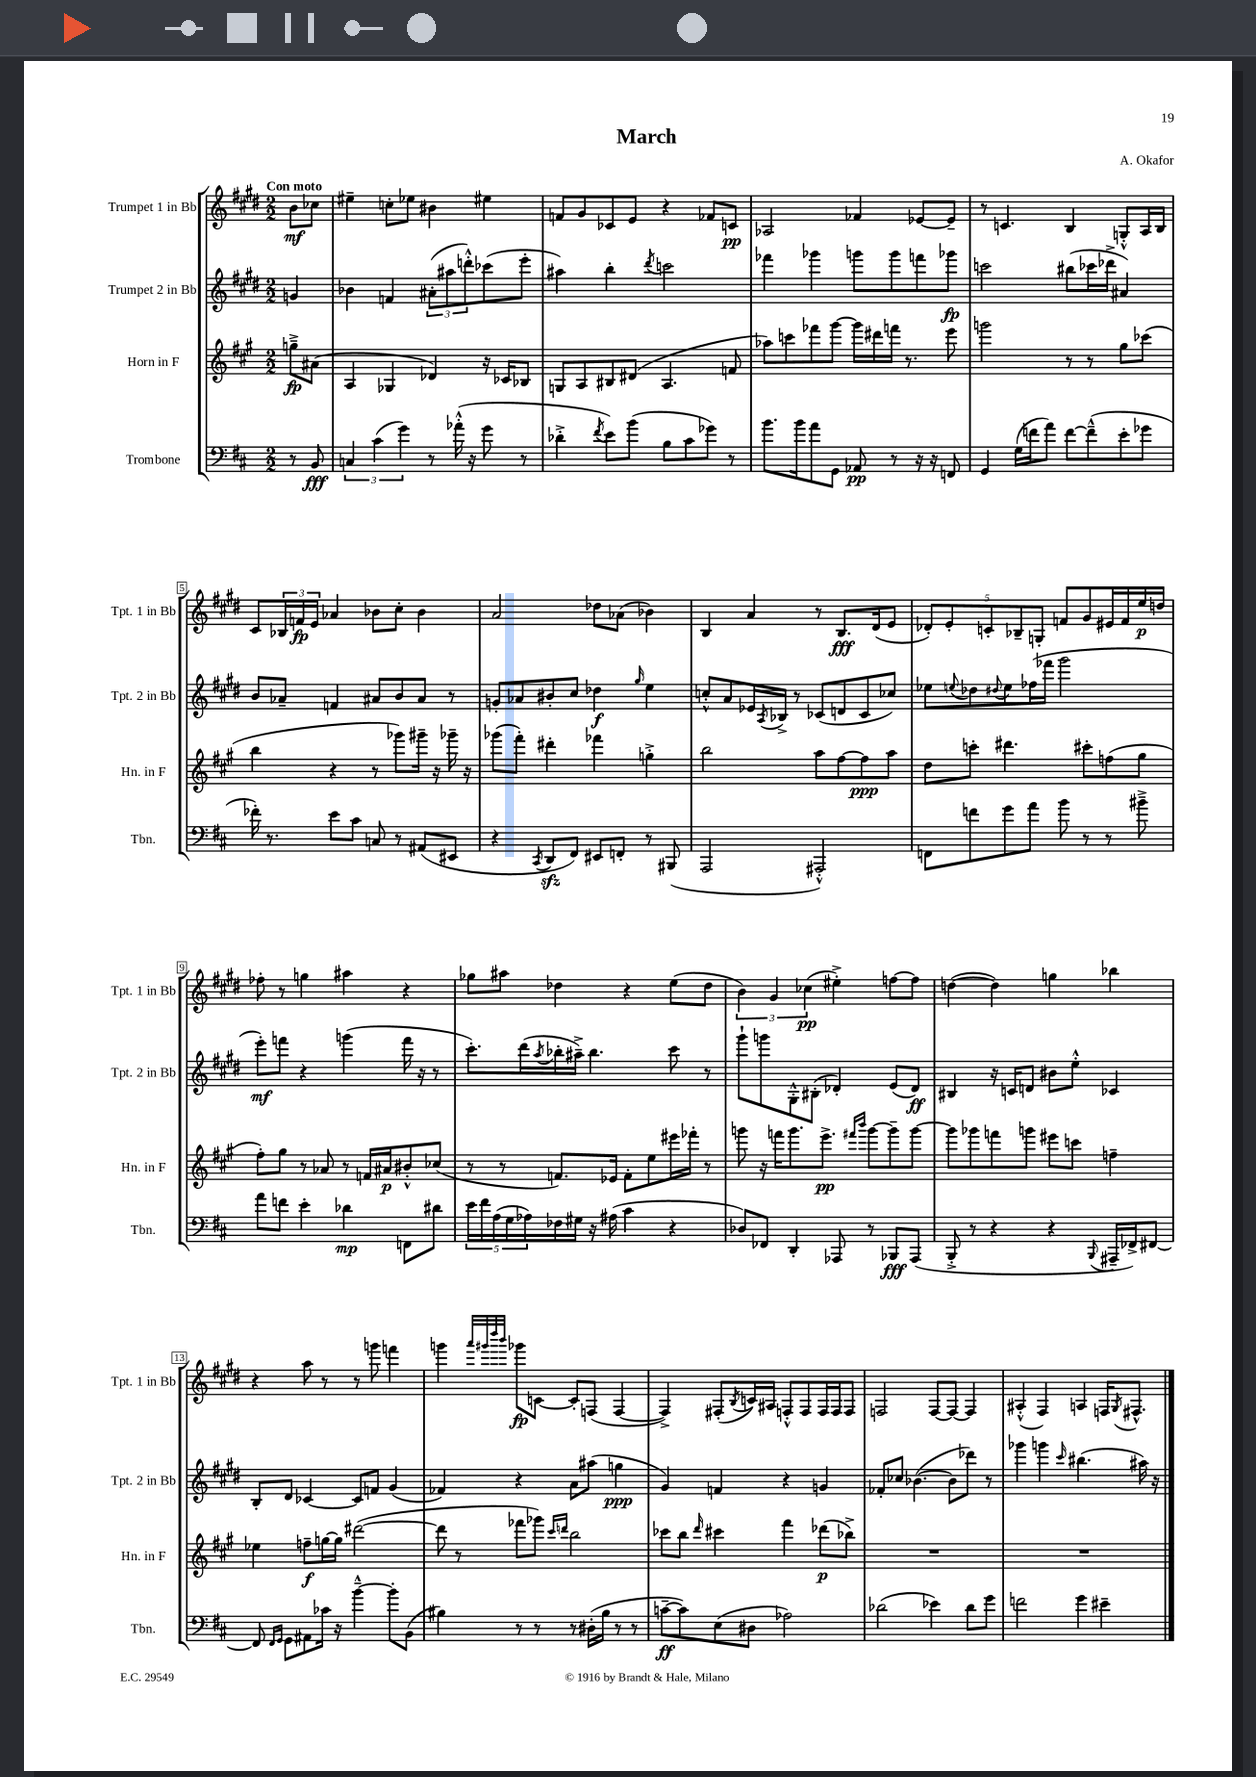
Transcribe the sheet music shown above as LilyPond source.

\header { title = "March" composer = "A. Okafor" }
<<
\new StaffGroup <<
\new Staff = "s0" \with { instrumentName = "Trumpet 1 in Bb" shortInstrumentName = "Tpt. 1 in Bb" } {
    \clef treble \key e \major \numericTimeSignature \time 2/2 \partial 4 \tempo "Con moto"
    b'8\mf ces''8 |
    eis''4-- c''8-. ees''8 bis'4 eis''4 |
    f'8 gis'8 ces'8 e'8 r4 fes'8 c'8\pp |
    aes2 fes'4 ees'8~ ees'8-- |
    r8 c'4. b4 g8-.-^ a16 b16 |
    cis'8 \tuplet 3/2 { bes16 f'16\fp e'16 } aes'4 bes'8 cis''8-. bes'4 |
    a'2 des''8 aes'8( bes'4) |
    b4 a'4 r8 b8.\fff dis'16( e'8 |
    \tuplet 5/4 { des'8-.) e'8-. c'8-. bes8-- g8-. } f'8 gis'8 eis'16 f'16 e''16\p d''16 |
    fes''8-. r8 g''4 ais''4 r4 |
    ges''8 ais''8 des''4 r4 e''8( des''8 |
    \tuplet 3/2 { b'4) gis'4 ces''4\pp( } eis''4-.->) f''8~ f''8 |
    d''4~( d''4) g''4 bes''4 |
    r4 a''8 r8 r8 g'''8 f'''4 |
    g'''4 \grace { a'''32 gis'''32 dis''''32 b'''32 } ges'''8\fp c'8~ c'8-. f8( f4~ |
    f4->) fis8-.( \acciaccatura { b8 } c'16) ais16 f8-.-^ f8 f16 f16 f8 |
    f2 f8~ f8~ f4 |
    ais4-.-^( fis4) a4 f16 \acciaccatura { gis8 } fis8.-^ \bar "|." |
}
\new Staff = "s1" \with { instrumentName = "Trumpet 2 in Bb" shortInstrumentName = "Tpt. 2 in Bb" } {
    \clef treble \key e \major \numericTimeSignature \time 2/2 \partial 4
    g'4 |
    bes'4 f'4 \tuplet 3/2 { ais'8-.( ais''8 d'''8-.-^) } ces'''8( e'''8-. |
    ais''4) b''4-. \acciaccatura { dis'''8 } c'''2 |
    fes'''4 ges'''4 g'''8 g'''8 f'''8 ges'''8\fp |
    c'''2 bis''8( ces'''16 des'''16-> ais'4) |
    b'8 aes'8-- f'4 ais'8 b'8 ais'8 r8 |
    g'8-. aes'8 bis'8-. cis''8 des''4\f \grace { gis''16 } e''4 |
    c''8-.-^ a'8 ees'16 \acciaccatura { a8 } bes16-> r8 ces'8( d'8 ces'8 ces''8) |
    ees''8 \appoggiatura { e''8 } des''8 \appoggiatura { dis''8 } e''8 fes''16( fes'''16 gis'''2 |
    e'''8-.\mf) f'''8 r4 g'''4( f'''16 r16 r8 |
    cis'''8.-.) dis'''16( \acciaccatura { a''8 } bes''16-. ais''16--->) bes''4. cis'''8 r8 |
    gis'''8-! g'''8 gis8-.-^ bis8-.( des'4-.) e'8( des'8\ff) |
    bis4 r16 c'16 d'8 bis'8 e''8-.-^ ces'4 |
    b8-. dis'8 ces'4~ ces'8 f'8 gis'4( |
    fes'4) r4 a'8 ais''8( g''4\ppp |
    gis'4) f'4 r4 g'4 |
    fes'8-. ces''8 bes'4.~( bes'8 des'''8) r8 |
    ges'''4 g'''4 \grace { cis'''16 } bis''4.( ais''16) r16 \bar "|." |
}
\new Staff = "s2" \with { instrumentName = "Horn in F" shortInstrumentName = "Hn. in F" } {
    \clef treble \key a \major \numericTimeSignature \time 2/2 \partial 4
    g''8--->\fp ais'8( |
    a4 ges4 des'4) r16 ces'16 bes8 |
    g8 a8 bis8 dis'8( a4. f'8 |
    aes''8) c'''8 fes'''8 gis'''8~ gis'''16 dis'''16 f'''16 r8. e'''8 |
    g'''2 r8 r8 gis''8 ces'''8( |
    b''4 r4 r8 ges'''8) gis'''16-- r16 ges'''16-- r16 |
    ges'''8( fis'''8-.) dis'''4-. fes'''4 g''4-.-> |
    b''2 a''8 fis''8~ fis''8\ppp a''8 |
    d''8 c'''8-. dis'''4. cis'''8-. f''8( gis''8 |
    fis''8-.) gis''8 r8 aes'8 r8 f'16 ais'16\p bis'8-.-^ ces''8( |
    r8 r8 f'8.) ees'16 f'8-. e''8 eis'''16 fes'''16-. r8 |
    g'''8 r16 f'''16 g'''8. e'''8.->\pp \grace { fis'''16 b'''16 } g'''8~ g'''8-- g'''8~ |
    g'''8 ges'''8 f'''8 g'''8 eis'''8 c'''8 f''4-- |
    ees''4 f''8--\f g''16~ g''16 dis'''2~( |
    dis'''8 r8 fes'''8 ges'''8) \grace { cis'''16 d'''16 } b''2 |
    ces'''8 b''8 \grace { d'''16 } cis'''4 fis'''4 des'''8\p( bes''8->) |
    R1 |
    R1 \bar "|." |
}
\new Staff = "s3" \with { instrumentName = "Trombone" shortInstrumentName = "Tbn." } {
    \clef bass \key d \major \numericTimeSignature \time 2/2 \partial 4
    r8 b,8\fff |
    \tuplet 3/2 { c4 cis'4( g'4) } r8 aes'16-.-^( r16 g'8 r8 |
    des'4-.-> \acciaccatura { fis'8 } e'8) b'8( b8 cis'8 ges'8) r8 |
    b'8. b'16 a'8 g,8 aes,8\pp r8 r16 r16 f,8 |
    g,4 g16( f'16 a'8) f'8~ f'8---^( e'8-. ges'8 |
    fes'16-.) r8. e'8 cis'8 c8 r8 ais,8( eis,8 |
    r4 \acciaccatura { cis,8 } d,8\sfz fis,8) eis,8 f,8-. r8 bis,,8( |
    a,,2 ais,,2-.-^) |
    f,8 f'8 g'8 a'8 b'8 r8 r8 bis'8---> |
    a'8 f'8 e'4-. des'4\mp f,8 dis'8 |
    \tuplet 5/4 { e'16 fis'16 a16( g16 aes16) } fes16 gis16 r16 ais16( cis'4 r4 |
    des8) fes,8 d,4-. aes,,8 r8 bes,,8\fff aes,,8( |
    b,,8-.-> r8 r4 r4 \appoggiatura { b,,8 } ais,,16-- fes,16->) fis,8~ |
    fis,8 \grace { fis,16 g,16 } g,8 ais,8 ces'16 r16 b'4~---^ b'8-. b,8( |
    bis4) r8 r8 r8 dis16-.( bis16 r8 r8 |
    c'8~--\ff c'8) e8( dis8 aes2) |
    des'2( ees'4) des'8 g'8 |
    f'2 g'4 eis'4-- \bar "|." |
}
>>
>>
\layout { \context { \Score \override BarNumber.stencil = #(make-stencil-boxer 0.1 0.3 ly:text-interface::print) } }
